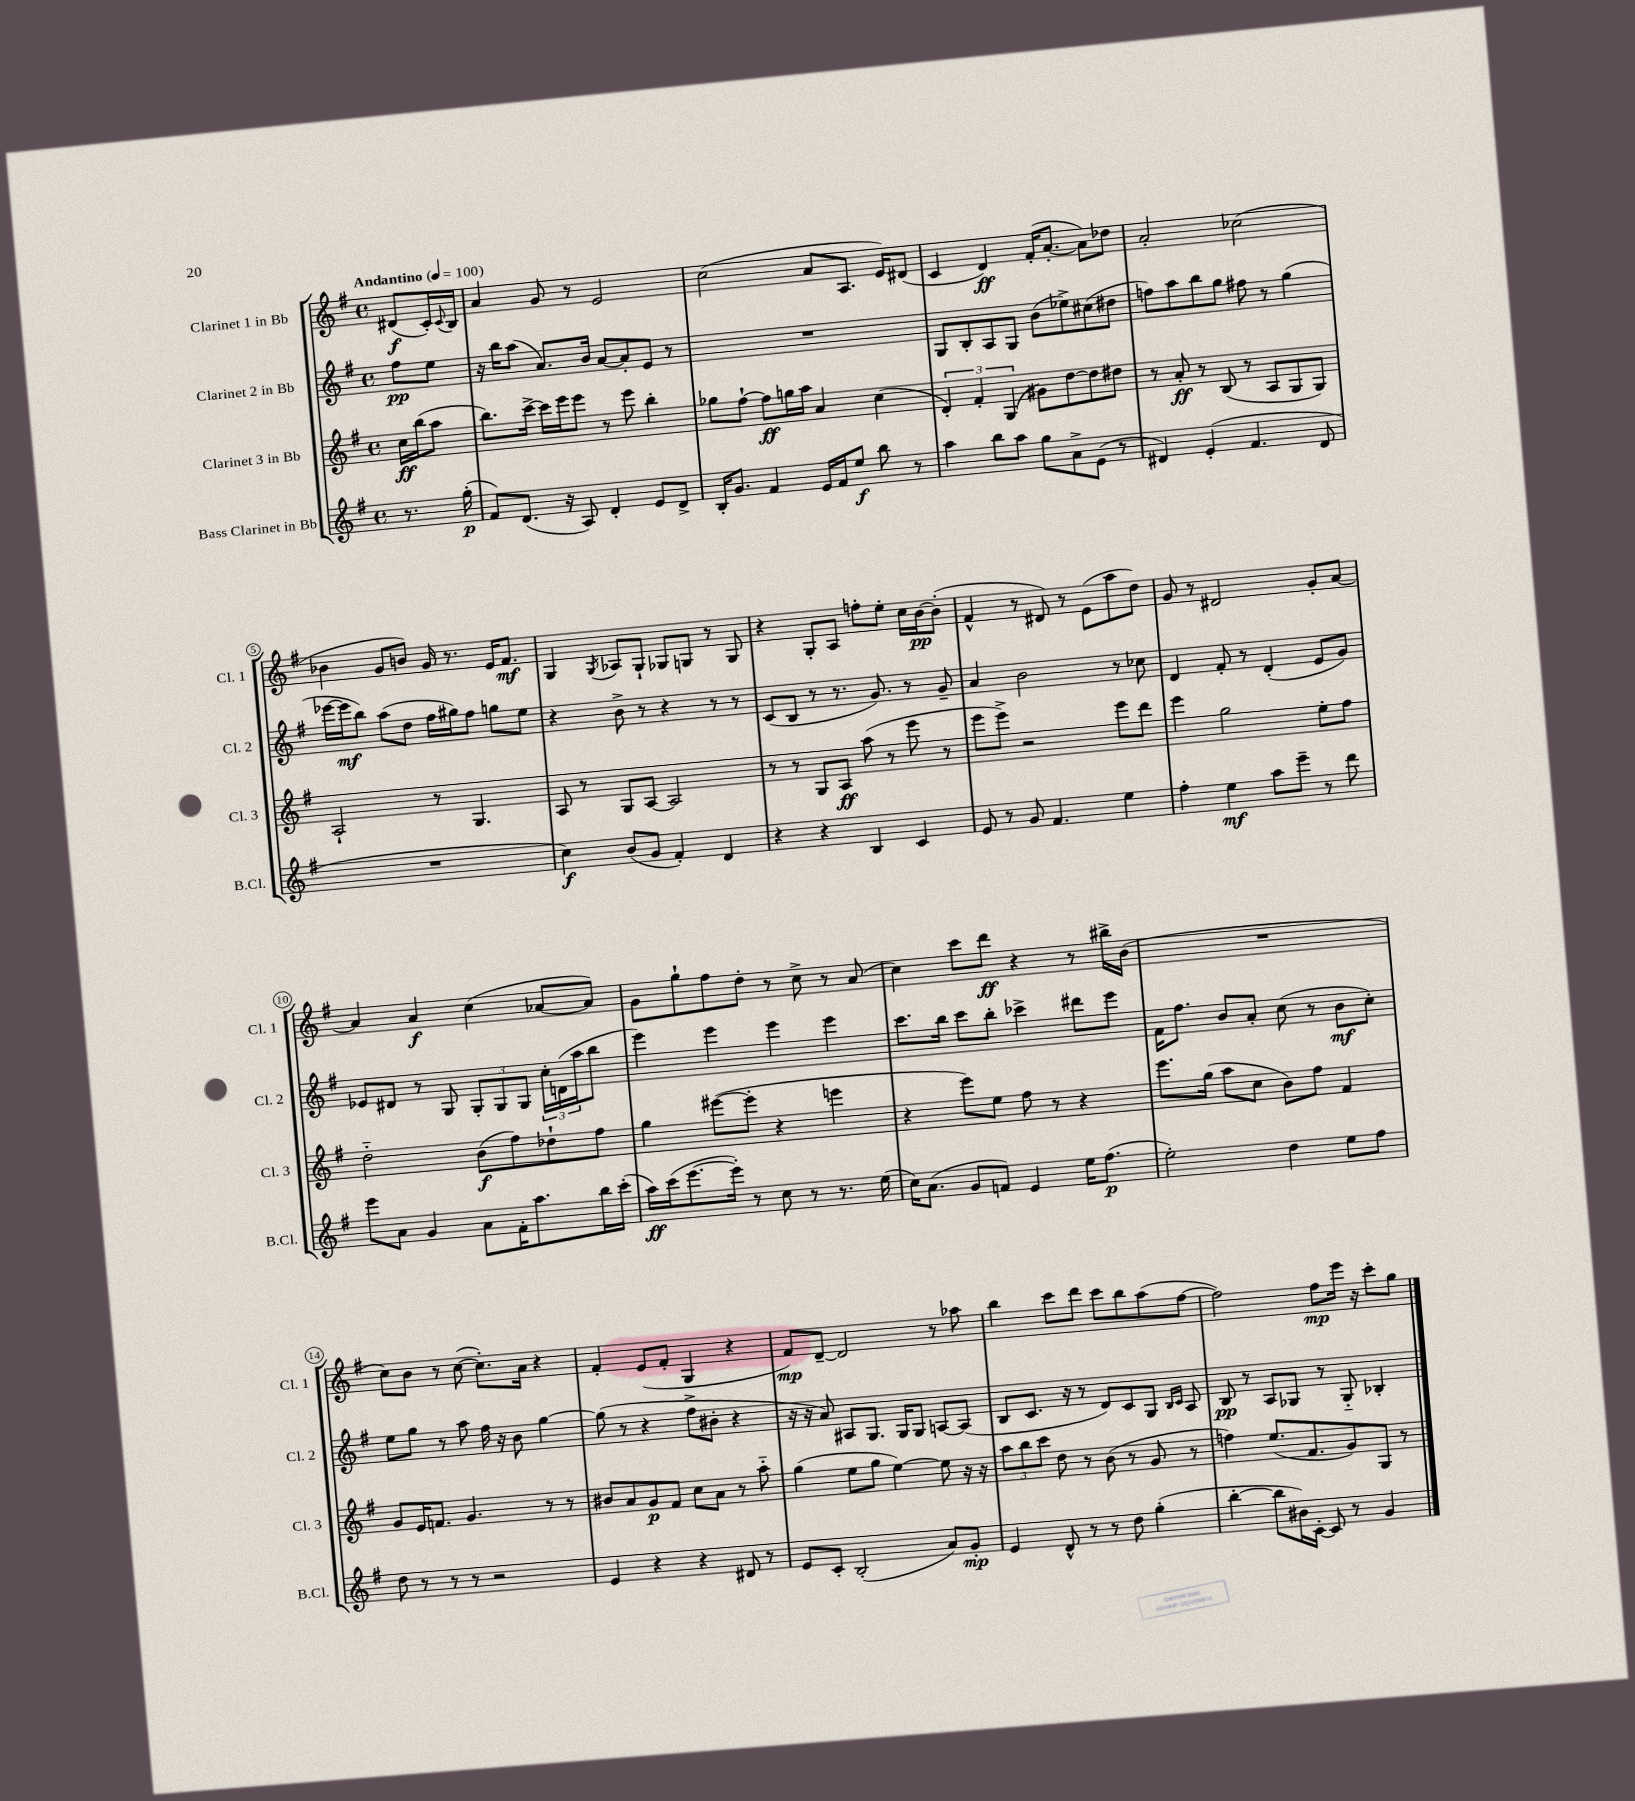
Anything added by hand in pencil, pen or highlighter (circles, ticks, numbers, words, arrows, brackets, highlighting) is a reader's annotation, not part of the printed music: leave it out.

**kern	**dynam	**kern	**dynam	**kern	**dynam	**kern	**dynam
*part4	*part4	*part3	*part3	*part2	*part2	*part1	*part1
*staff4	*staff4	*staff3	*staff3	*staff2	*staff2	*staff1	*staff1
*I"Bass Clarinet in Bb	*	*I"Clarinet 3 in Bb	*	*I"Clarinet 2 in Bb	*	*I"Clarinet 1 in Bb	*
*I'B.Cl.	*	*I'Cl. 3	*	*I'Cl. 2	*	*I'Cl. 1	*
*clefG2	*	*clefG2	*	*clefG2	*	*clefG2	*
*k[f#]	*	*k[f#]	*	*k[f#]	*	*k[f#]	*
*M4/4	*	*M4/4	*	*M4/4	*	*M4/4	*
*met(c)	*	*met(c)	*	*met(c)	*	*met(c)	*
*MM100	*	*MM100	*	*MM100	*	*MM100	*
=	=	=	=	=	=	=	=
!	!	!	!	!	!	!LO:TX:a:B:t=Andantino	!
8.r	.	16cc\LL	ff	8ff#\L	pp	(8d#X/L	f
.	.	(16bb\J	.	.	.	.	.
.	.	8aa\J	.	8ee\J	.	16c'/L)	.
.	.	.	.	.	.	8qqc/	.
(16gg'\	p	.	.	.	.	16B/JJ	.
=1	=1	=1	=1	=1	=1	=1	=1
8f#/L)	.	8.bb\L)	.	16r	.	4a/	.
.	.	.	.	16bb\KL	.	.	.
(8.d/J	.	.	.	(8aa\J	.	.	.
.	.	[16ccc^\Jk	.	.	.	.	.
.	.	16ccc\LL]	.	8.a/L)	.	8g/	.
16r	.	16eee\J	.	.	.	.	.
8A/)	.	8eee\J	.	.	.	8r	.
.	.	.	.	16b/Jk	.	.	.
4d'/	.	8r	.	[8a/L	.	2e/	.
.	.	8eee\	.	8a'/]	.	.	.
8e/L	.	4bb'\	.	8e/J	.	.	.
8d^/J	.	.	.	8r	.	.	.
=2	=2	=2	=2	=2	=2	=2	=2
16B'/KL	.	8gg-X\L	.	1r	.	(2cc\	.
8.g/J	.	.	.	.	.	.	.
.	.	[8ff#`\J	.	.	.	.	.
4f#/	.	8ff#\L]	ff	.	.	.	.
.	.	16ggn\L	.	.	.	.	.
.	.	16aa\JJ	.	.	.	.	.
16e/LL	.	4a/	.	.	.	8a/L	.
16f#/J	.	.	.	.	.	.	.
8ee/J	f	.	.	.	.	8.A/J	.
8bb\	.	(4cc\	.	.	.	.	.
.	.	.	.	.	.	16e/KL)	.
8r	.	.	.	.	.	(8d#X/J	.
=3	=3	=3	=3	=3	=3	=3	=3
4aa\	.	6d'/)	.	8G/L	.	4c/	.
.	.	.	.	8B'/	.	.	.
.	.	6f#'/	.	.	.	.	.
8bb\L	.	.	.	8A/	.	4d/)	ff
.	.	(6G/	.	.	.	.	.
8aa\J	.	.	.	8G/J	.	.	.
8gg\L	.	8g#X\L)	.	(8b\L	.	(16f#'/KL	.
.	.	.	.	.	.	[8.a'/J	.
8a^\	.	[8dd\	.	8ee-X^\)	.	.	.
(8e\J	.	8dd\]	.	(8cc#X\	.	8a\L])	.
8r	.	8dd#X\J	.	8dd#X\J	.	8dd-X\J	.
=4	=4	=4	=4	=4	=4	=4	=4
4d#X/)	.	8r	.	8ffn\L)	.	2a'/	.
.	.	8a'/	ff	8aa\	.	.	.
(4e'/	.	8r	.	8bb\	.	.	.
.	.	(8B/	.	8gg\J	.	.	.
4.f#/	.	8r	.	8ff#X\	.	(2cc-X\	.
.	.	8A/L	.	8r	.	.	.
.	.	8G/	.	(4gg\	.	.	.
8d#/	.	8G/J)	.	.	.	.	.
!!LO:LB:g=z
=5	=5	=5	=5	=5	=5	=5	=5
1r	.	2A`/	.	[16eee-X\LL	.	4b-X\	.
.	.	.	.	16eee-\J]	mf	.	.
.	.	.	.	8bb\J)	.	.	.
.	.	.	.	(8aa\L	.	8g/L	.
.	.	.	.	8dd\J	.	8bn/J)	.
.	.	8r	.	16ff#\LL	.	16g/	.
.	.	.	.	16gg#X\J)	.	8.r	.
.	.	4.G/	.	8ff#\J	.	.	.
.	.	.	.	8ggn\L	.	16e/KL	.
.	.	.	.	.	.	8.f#/J	mf
.	.	.	.	8ee\J	.	.	.
=6	=6	=6	=6	=6	=6	=6	=6
4cc\)	f	8A/	.	4r	.	4G/	.
.	.	8r	.	.	.	.	.
.	.	.	.	.	.	8qG/	.
(8b/L	.	8G/L	.	8b^\	.	8A-X/L	.
8g/J	.	[8A/J	.	8r	.	8G`/J	.
4f#'/)	.	2A/]	.	4r	.	8G-X/L	.
.	.	.	.	.	.	8Gn/J	.
4d/	.	.	.	8r	.	8r	.
.	.	.	.	8r	.	8G/	.
=7	=7	=7	=7	=7	=7	=7	=7
4r	.	8r	.	(8c/L	.	4r	.
.	.	8r	.	8B/J	.	.	.
4r	.	8G/L	.	8r	.	8G'/L	.
.	.	8A/J	ff	8.r	.	8A/J	.
4B/	.	(8aa\	.	.	.	8ffn'\L	.
.	.	.	.	8.g/)	.	.	.
.	.	8r	.	.	.	8ee'\J	.
4c/	.	8eee\	.	8r	.	16cc\LL	.
.	.	.	.	.	.	[16b\J	pp
.	.	8r	.	8g~/	.	(8b'\J]	.
=8	=8	=8	=8	=8	=8	=8	=8
8e/	.	8eee\L	.	4a/	.	4f#^^/	.
8r	.	8eee^\J)	.	.	.	.	.
8g/	.	2r	.	2b\	.	8r	.
4.f#/	.	.	.	.	.	8d#X/)	.
.	.	.	.	.	.	8r	.
.	.	.	.	.	.	(8e\L	.
4ee\	.	8eee\L	.	8r	.	8aa\	.
.	.	8ddd\J	.	8cc-X\	.	8dd\J)	.
=9	=9	=9	=9	=9	=9	=9	=9
4ff#'\	.	4eee\	.	4d/	.	8g/	.
.	.	.	.	.	.	8r	.
4ee\	mf	2gg\	.	8f#'/	.	2d#X/	.
.	.	.	.	8r	.	.	.
8aa\L	.	.	.	(4d'/	.	.	.
8eee~\J	.	.	.	.	.	.	.
8r	.	8ee'\L	.	8e/L	.	8g'/L	.
8ddd\	.	8ff#\J	.	8g/J)	.	[8a/J	.
!!LO:LB:g=z
=10	=10	=10	=10	=10	=10	=10	=10
8eee\L	.	2dd\	.	8e-X/L	.	4a/]	.
8a\J	.	.	.	8d#X/J	.	.	.
4g/	.	.	.	8r	.	4a/	f
.	.	.	.	8G/	.	.	.
8a\L	.	(8b\L	f	12G'/L	.	(4cc\	.
.	.	.	.	12G/	.	.	.
16f#'\K	.	8ff#\)	.	.	.	.	.
.	.	.	.	12G/J	.	.	.
8.aa\	.	.	.	.	.	.	.
.	.	8dd-X`\	.	24cc'\LL	.	[8a-X/L	.
.	.	.	.	(24dn\	.	.	.
.	.	.	.	24aa\J	.	.	.
16bb\L	.	8ff#\J	.	8bb\J	.	8a-/J])	.
(16ccc'\JJ	.	.	.	.	.	.	.
=11	=11	=11	=11	=11	=11	=11	=11
16aa\LL)	ff	4gg\	.	4eee\)	.	8g\L	.
(16ccc\J	.	.	.	.	.	.	.
[8.eee\	.	.	.	.	.	8gg`\	.
.	.	([8eee#X\L	.	4eee\	.	8ff#\	.
16eee'\Jk])	.	.	.	.	.	.	.
8r	.	8eee#'\J]	.	.	.	8dd'\J	.
8cc\	.	4r	.	4eee\	.	8r	.
8r	.	.	.	.	.	8cc^\	.
8.r	.	4eeen\	.	4eee\	.	8r	.
.	.	.	.	.	.	(8a/	.
(16ee\	.	.	.	.	.	.	.
=12	=12	=12	=12	=12	=12	=12	=12
16cc\KL)	.	4r	.	8.ccc\L	.	4cc\)	.
(8.a\J	.	.	.	.	.	.	.
.	.	.	.	16bb\Jk	.	.	.
8g/L	.	8eee\L)	.	8ccc\L	.	8ccc\L	.
8fn/J)	.	8ee\J	.	8bb'\J	.	8ddd\J	ff
4e/	.	8ff#\	.	4ccc-X^\	.	4r	.
.	.	8r	.	.	.	.	.
16ee\KL	.	4r	.	8ddd#X\L	.	8r	.
(8.ff#\J	p	.	.	.	.	.	.
.	.	.	.	8eee\J	.	16bb#X^\LL	.
.	.	.	.	.	.	(16b\JJ	.
=13	=13	=13	=13	=13	=13	=13	=13
2ee'\)	.	8.eee\L	.	16f#\KL	.	1r	.
.	.	.	.	8.ff#\J	.	.	.
.	.	(16gg\Jk	.	.	.	.	.
.	.	8aa\L	.	8b/L	.	.	.
.	.	8cc\J	.	8a'/J	.	.	.
4dd\	.	8b\L)	.	(8cc\	.	.	.
.	.	8ff#\J	.	8r	.	.	.
8ee\L	.	4f#/	.	8b\L	mf	.	.
8ff#\J	.	.	.	8cc'\J)	.	.	.
!!LO:LB:g=z
=14	=14	=14	=14	=14	=14	=14	=14
8dd\	.	8g/L	.	8ee\L	.	8cc\L)	.
8r	.	16e/K	.	8gg\J	.	8b\J	.
.	.	8.fn/J	.	.	.	.	.
8r	.	.	.	8r	.	8r	.
8r	.	4.g/	.	8aa\	.	([8cc\	.
2r	.	.	.	16ff#\	.	8.cc'\L])	.
.	.	.	.	16r	.	.	.
.	.	.	.	8b\	.	.	.
.	.	.	.	.	.	16a\Jk	.
.	.	8r	.	[4gg\	.	4r	.
.	.	8r	.	.	.	.	.
=15	=15	=15	=15	=15	=15	=15	=15
4e/	.	8b#X/L	.	(8gg\]	.	4f#'/	.
.	.	8a/	.	8r	.	.	.
4r	.	8g/	p	4r	.	(8e/L	.
.	.	8f#/J	.	.	.	8f#'/J	.
4r	.	8cc\L	.	8ff#^\L	.	4G/	.
.	.	8a\J	.	8b#X'\J	.	.	.
8d#X/	.	8r	.	4r	.	4r	.
8r	.	8aa\	.	.	.	.	.
=16	=16	=16	=16	=16	=16	=16	=16
8e/L	.	(4gg\	.	16r	.	8f#/L)	mp
.	.	.	.	16r	.	.	.
8c'/J	.	.	.	8a/)	.	[8d~/J	.
(2B'/	.	8ee\L	.	8A#X/L	.	2d/]	.
.	.	8gg\J	.	8.G/J	.	.	.
.	.	[4ee\)	.	.	.	.	.
.	.	.	.	16G/KL	.	.	.
.	.	.	.	8G/J	.	.	.
8a/L)	.	8ee\]	.	[8An/L	.	8r	.
8g'/J	mp	16r	.	(8A/J]	.	8aa-X\	.
.	.	16r	.	.	.	.	.
=17	=17	=17	=17	=17	=17	=17	=17
4e/	.	12aa\L	.	8B/L	.	4bb\	.
.	.	12bb\	.	.	.	.	.
.	.	.	.	8.c/J	.	.	.
.	.	12ccc\J	.	.	.	.	.
8d^^/	.	8dd\	.	.	.	8ccc\L	.
.	.	.	.	16r	.	.	.
8r	.	8r	.	8r	.	8ddd\J	.
8r	.	(8b\	.	8d/L)	.	8ccc\L	.
8dd\	.	8r	.	8c/	.	8bb\	.
(4gg'\	.	8g/	.	8G/J	.	(8aa\	.
.	.	.	.	16qqB/LL	.	.	.
.	.	.	.	16qqc/JJ	.	.	.
.	.	8r	.	8A/	.	[8ff#\J	.
=18	=18	=18	=18	=18	=18	=18	=18
[4bb'\	.	4ffn\)	.	8B/	pp	2ff#\])	.
.	.	.	.	8r	.	.	.
8bb\L]	.	(8.ee/L	.	8A/L	.	.	.
16b#X\L)	.	.	.	8G-X/J	.	.	.
[16c'\JJ	.	8.f#/	.	.	.	.	.
8c/]	.	.	.	8r	.	8ff#\L	mp
8r	.	8g/)	.	8G-/	.	16eee\Jk	.
.	.	.	.	.	.	16r	.
4g/	.	8G/J	.	4B-X'/	.	8ccc'\L	.
.	.	8r	.	.	.	8gg\J	.
==	==	==	==	==	==	==	==
*-	*-	*-	*-	*-	*-	*-	*-
